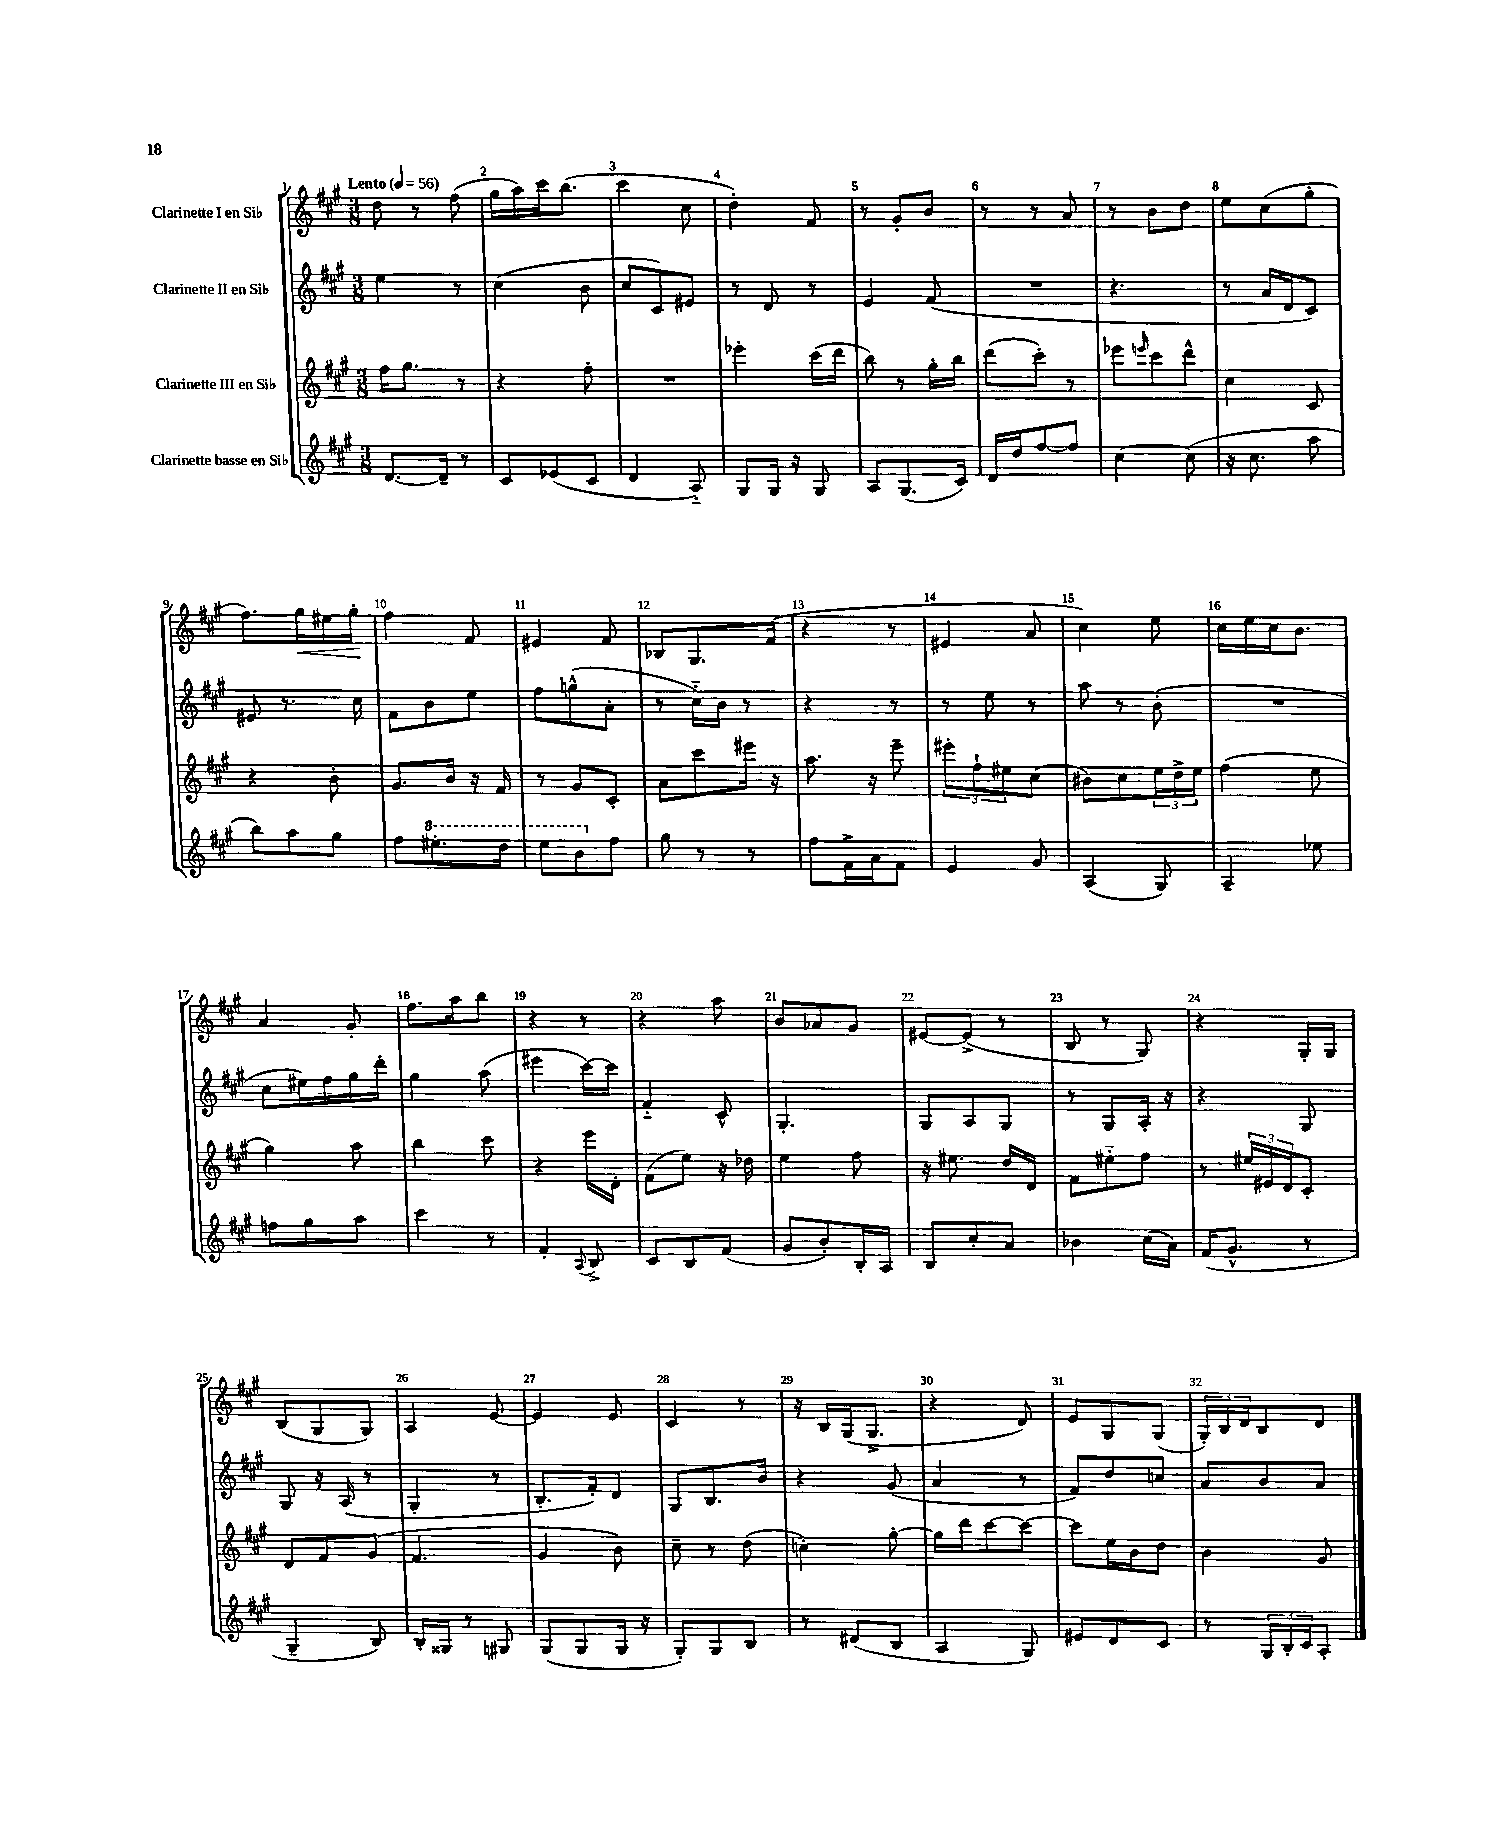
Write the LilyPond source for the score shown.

<<
\new StaffGroup <<
\new Staff = "s0" \with { instrumentName = "Clarinette I en Sib" } {
    \clef treble \key a \major \numericTimeSignature \time 3/8 \tempo "Lento" 4 = 56
    d''8 r8 fis''8( |
    gis''16 a''16) cis'''16 b''8.( |
    cis'''4 cis''8 |
    d''4-.) fis'8 |
    r8 gis'8-. b'8 |
    r8 r8 a'8 |
    r8 b'8 d''8 |
    e''8 cis''8( gis''8-. |
    fis''8.) gis''16\< eis''16 gis''16-.\! |
    fis''4 fis'8 |
    eis'4 fis'8 |
    bes8 gis8. fis'16( |
    r4 r8 |
    eis'4 a'8 |
    cis''4) e''8 |
    cis''16 e''16 cis''16 b'8. |
    a'4 gis'8-. |
    fis''8. a''16 b''8 |
    r4 r8 |
    r4 a''8 |
    b'8 aes'8 gis'8 |
    eis'8~ eis'8->( r8 |
    b8 r8 gis8) |
    r4 gis16-. gis16 |
    b8( gis8 gis8) |
    a4 e'8~ |
    e'4 e'8 |
    cis'4 r8 |
    r16 b16 gis16( gis8.-> |
    r4 d'8) |
    e'8 gis8 gis8( |
    \tuplet 3/2 { gis16-.) b16 d'16 } b8 d'8 \bar "|." |
}
\new Staff = "s1" \with { instrumentName = "Clarinette II en Sib" } {
    \clef treble \key a \major \numericTimeSignature \time 3/8
    e''4 r8 |
    cis''4( b'8 |
    cis''8 cis'8) eis'8 |
    r8 d'8 r8 |
    e'4 fis'8( |
    R4. |
    r4. |
    r8 a'16 d'16 cis'8) |
    eis'8 r8. cis''16 |
    fis'8 b'8 e''8 |
    fis''8 g''8-^( a'8-. |
    r8 cis''16-_) b'16 r8 |
    r4 r8 |
    r8 e''8 r8 |
    a''8 r8 b'8-.( |
    R4. |
    cis''8 eis''16) fis''16 gis''16 d'''16-. |
    gis''4 a''8( |
    eis'''4 cis'''16~) cis'''16 |
    fis'4-_ cis'8-^ |
    gis4.-. |
    gis8 a8 gis8 |
    r8 gis8 a16-. r16 |
    r4 gis8 |
    gis8 r16 a16( r8 |
    gis4-. r8 |
    b8.-. fis'16-.) d'8 |
    gis8 b8. b'16 |
    r4 gis'8( |
    a'4 r8 |
    fis'8) d''8 c''8 |
    a'8 b'8 a'8 \bar "|." |
}
\new Staff = "s2" \with { instrumentName = "Clarinette III en Sib" } {
    \clef treble \key a \major \numericTimeSignature \time 3/8
    fis''16 gis''8. r8 |
    r4 fis''8-. |
    R4. |
    ees'''4-. cis'''16( d'''16 |
    b''8) r8 gis''16-. b''16 |
    d'''8( cis'''8-.) r8 |
    ees'''8 \grace { e'''16 } cis'''8 d'''8-^ |
    cis''4 cis'8 |
    r4 b'8-. |
    gis'8. b'16 r16 fis'16 |
    r8 gis'8 cis'8-. |
    a'8 cis'''8 eis'''16 r16 |
    a''8. r16 e'''8-- |
    \tuplet 3/2 { eis'''8-. fis''8-! eis''8 } cis''8( |
    bis'8) cis''8 \tuplet 3/2 { e''16 d''16-> e''16 } |
    fis''4( e''8 |
    gis''4) a''8 |
    b''4 cis'''8 |
    r4 e'''16 d'16-. |
    fis'8( e''8) r16 des''16 |
    e''4 fis''8 |
    r16 eis''8. d''16 d'16 |
    fis'8 eis''8-_ fis''8 |
    r8 \tuplet 3/2 { eis''16 eis'16 d'16 } cis'8-. |
    d'8 fis'8 gis'8( |
    fis'4. |
    gis'4 b'8) |
    cis''8-- r8 d''8( |
    c''4-.) gis''8~-. |
    gis''16 d'''16 cis'''8~ cis'''8~ |
    cis'''8 e''16 b'16 d''8 |
    b'4 gis'8 \bar "|." |
}
\new Staff = "s3" \with { instrumentName = "Clarinette basse en Sib" } {
    \clef treble \key a \major \numericTimeSignature \time 3/8
    d'8.~ d'16-- r8 |
    cis'8 ees'8( cis'8 |
    d'4 a8-_) |
    gis8 gis16 r16 gis8 |
    a8 gis8.( cis'16) |
    d'16 d''16 fis''8~ fis''8 |
    cis''4~ cis''8( |
    r16 cis''8. a''8 |
    b''8) a''8 gis''8 |
    fis''8 \ottava #1 eis'''8.-. d'''16 |
    e'''8 b''8 \ottava #0 fis''8 |
    gis''8 r8 r8 |
    fis''8 fis'16-> a'16 fis'8 |
    e'4 gis'8 |
    a4( gis8) |
    a4-- ees''8 |
    f''8 gis''8 a''8 |
    cis'''4 r8 |
    fis'4-. \appoggiatura { a8 } b8-> |
    cis'8 b8 fis'8( |
    gis'8 b'8-.) b16-. a16 |
    b8 cis''8-. a'8 |
    bes'4 cis''16( a'16) |
    fis'16( gis'8.-^ r8 |
    gis4-- b8) |
    b16-. gisis16 r8 gis8 |
    gis8( gis8 gis16 r16 |
    gis8-.) gis8 b8 |
    r8 dis'8( b8 |
    a4 gis8) |
    eis'8 d'8 cis'8 |
    r8 \tuplet 3/2 { gis16 b16-. cis'16 } a8-. \bar "|." |
}
>>
>>
\layout { \context { \Score \override BarNumber.break-visibility = ##(#f #t #t) barNumberVisibility = #all-bar-numbers-visible } }
